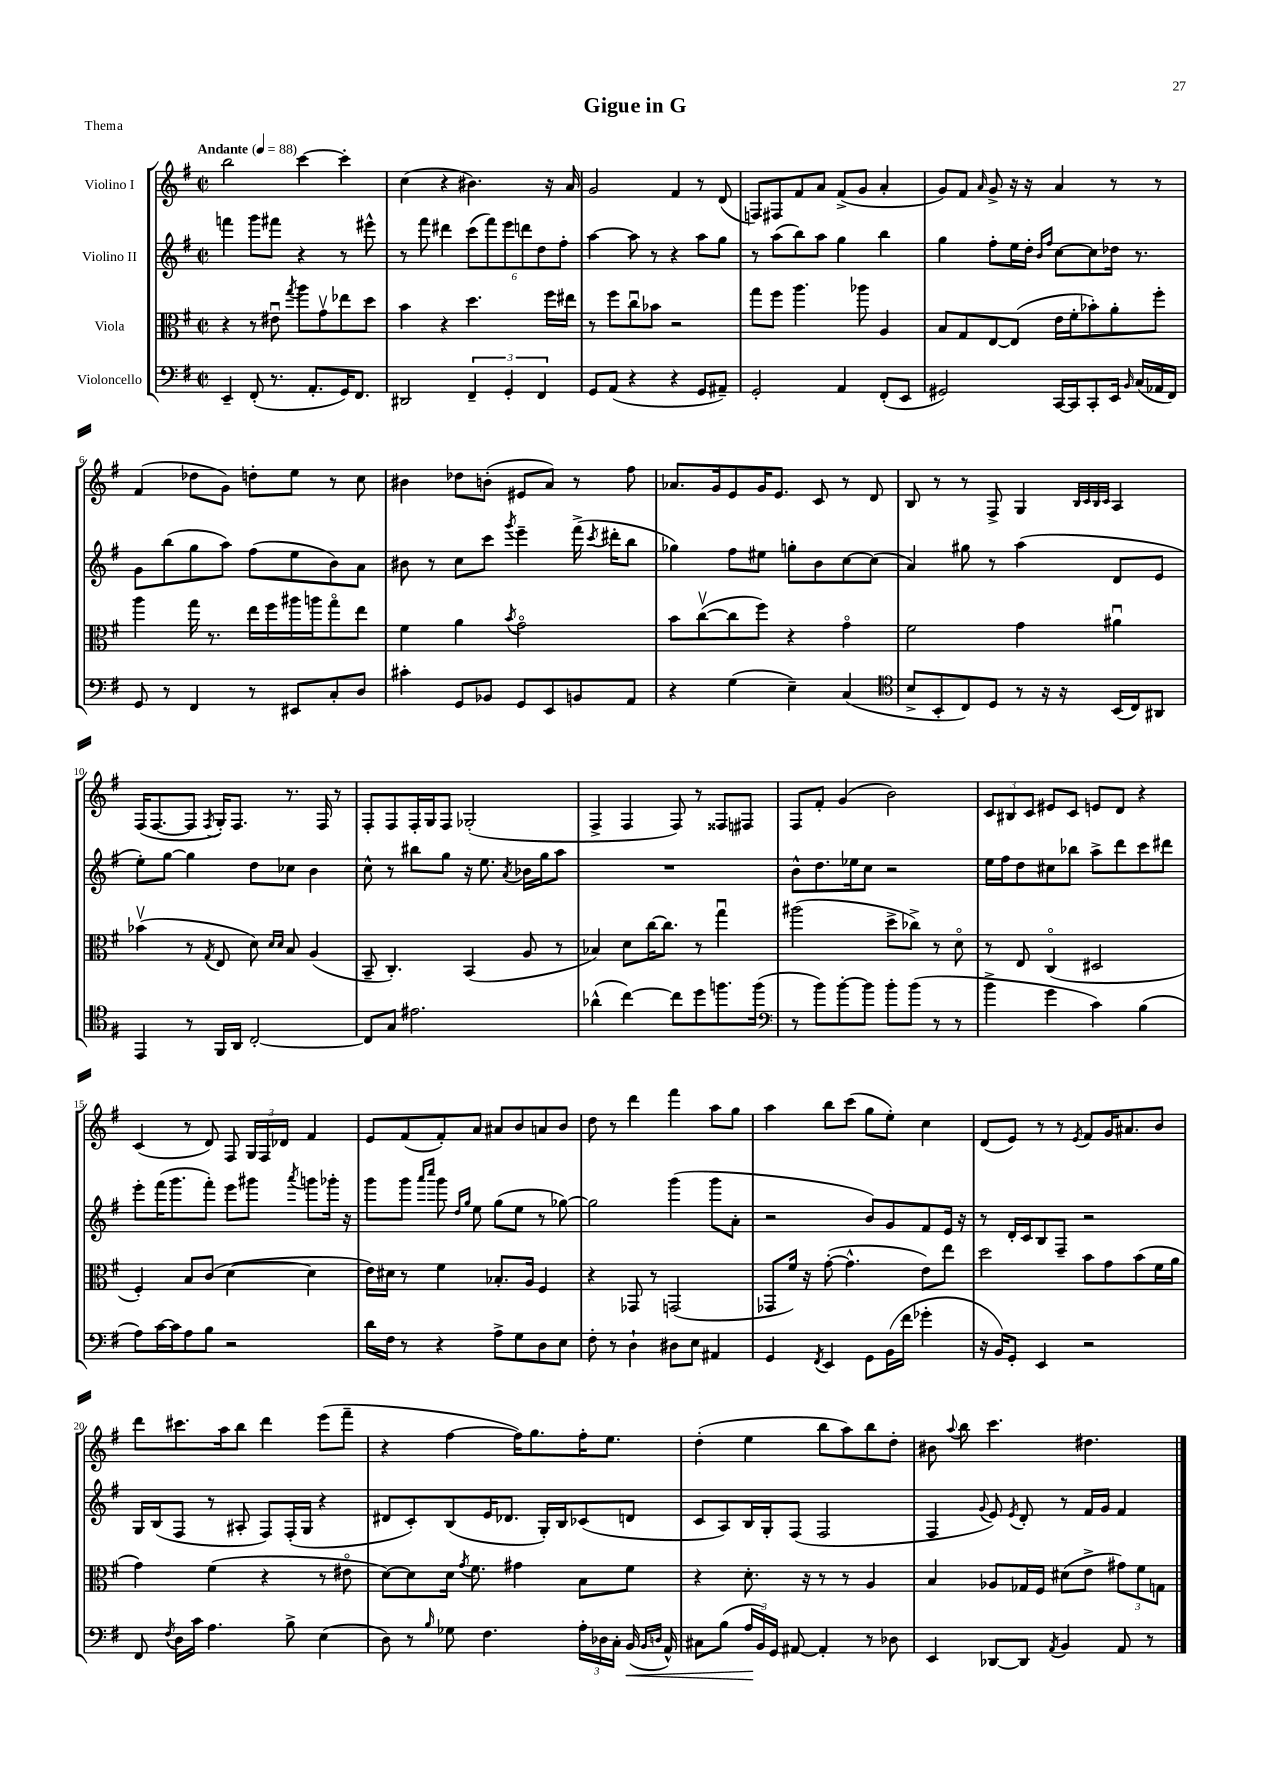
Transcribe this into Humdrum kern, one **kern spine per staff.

**kern	**kern	**kern	**kern
*staff4	*staff3	*staff2	*staff1
*clefF4	*clefC3	*clefG2	*clefG2
*k[f#]	*k[f#]	*k[f#]	*k[f#]
*M2/2	*M2/2	*M2/2	*M2/2
*met(c|)	*met(c|)	*met(c|)	*met(c|)
*MM88	*MM88	*MM88	*MM88
4EE~/	4r	4fff\	2bb\
(8FF#'/	8r	8ggg\L	.
8.r	8e#u\	8fff#\J	.
.	8qgg/	.	.
.	8aa\L	4r	[4ccc\
8.AA'/L	.	.	.
.	8gv\	.	.
16GG/K)	8ee-\	8r	4ccc'\]
8.FF#/J	.	.	.
.	8dd\J	8eee#^^\	.
=	=	=	=
2DD#/	4b\	8r	(4cc\
.	.	8fff#\	.
.	4r	4ddd#\	4r
6FF#~/	4.dd\	(12ccc\L	4.b#\)
.	.	12fff#\)	.
6GG'/	.	12eee\	.
.	.	12ddd\	.
6FF#/	.	12dd\	.
.	16ff#\LL	.	16r
.	.	12ff#'\J	.
.	16ee#\JJ	.	16a/
=	=	=	=
8GG/L	8r	[4aa\	2g/
(8AA/J	8ff#\L	.	.
4r	8ccu\	8aa\]	.
.	8b-\J	8r	.
4r	2r	4r	4f#/
8GG/L	.	8aa\L	8r
8AA#~/J)	.	8gg\J	(8d/
=	=	=	=
2GG'/	8gg\L	8r	8F/L)
.	8ff#\J	(8aa\L	8F#/
.	4.aa\	8bb\)	8f#/
.	.	8aa\J	8a/J
4AA/	.	4gg\	(8f#^/L
.	8aa-\	.	8g/J
(8FF#'/L	4A/	4bb\	4a'/
8EE/J	.	.	.
=	=	=	=
2GG#/)	8B/L	4gg\	8g/L)
.	8G/	.	8f#/J
.	.	.	16qqa/
.	[8E/	8ff#'\L	8g^/
.	(8E/]J	16ee\L	16r
.	.	16dd'\JJ	16r
.	.	16qqb/LL	.
.	.	16qqff#/JJ	.
[16CC/LL	16e\LL	[8cc\L	4a/
16CC/]J	16f#'\J	.	.
8CC'/	8b-'\)	8cc\]	.
16EE/Jk	8a'\	16dd-\Jk	8r
16qqBB/	.	.	.
(16C/LL	.	8.r	.
16AA-/	8ff#'\J	.	8r
16FF#/JJ)	.	.	.
=	=	=	=
8GG/	4aa\	8g\L	(4f#/
8r	.	(8bb\	.
4FF#/	16gg\	8gg\	8dd-\L
.	8.r	.	.
.	.	8aa\J)	8g\J)
8r	16ee\LL	(8ff#\L	8dd'\L
.	16ff#\	.	.
8EE#/L	16aa#\	8ee\	8ee\J
.	16aa\J	.	.
8C'/	8ggo\	8b\)	8r
8D/J	8ee\J	8a\J	8cc\
=	=	=	=
4c#'\	4f#\	8b#\	4b#\
.	.	8r	.
8GG/L	4a\	8cc\L	8dd-\L
8BB-/J	.	8ccc\J	(8b'\J
.	8qb/	8qggg/	.
8GG/L	2go\	4eee~\	8e#/L
8EE/	.	.	8a/J)
8BB/	.	(16fff#^\	8r
.	.	8qccc/	.
.	.	16ddd#'\LK	.
8AA/J	.	8bb\J	8ff#\
=	=	=	=
4r	8b\L	4gg-\)	8.a-/L
.	([8ccv\	.	.
.	.	.	16g/k
(4G\	8cc\]	8ff#\L	8e/
.	8ff#\J)	8ee#\J	16g/K
.	.	.	8.e/J
4E~\)	4r	8gg'\L	.
.	.	8b\	8c/
(4C/	4go\	[8cc\	8r
.	.	(8cc\]J	8d/
=	=	=	=
*clefC4	*	*	*
8B^/L	2f#\	4a/)	8B/
8BB'/	.	.	8r
8C/)	.	8gg#\	8r
8D/J	.	8r	8F#^/
8r	4g\	(4aa\	4G/
16r	.	.	.
16r	.	.	.
.	.	.	32qqB/LLL
.	.	.	32qqc/
.	.	.	32qqB/
.	.	.	32qqc/JJJ
(16BB/LL	4a#u\	8d/L	4A/
16C/J)	.	.	.
8AA#/J	.	8e/J	.
=	=	=	=
4EE/	(4b-v\	8ee'\L)	(16F#/LK
.	.	.	[8.F#/
.	.	[8gg\J	.
8r	8r	4gg\]	8F#/]J
.	8qG/	.	8qF#/
16FF#/LL	8E/	.	16G'/LK)
16AA/JJ	.	.	8.F#/J
[2C'/	8d\)	8dd\L	.
.	16qqd/LL	.	.
.	16qqd/JJ	.	.
.	8B/	8cc-\J	8.r
.	(4A/	4b\	.
.	.	.	16F#/
.	.	.	8r
=	=	=	=
8C/]L	8BB~/	8cc^^\	8F#'/L
8G/J	4.C'/)	8r	8F#/
2.e#\	.	8bb#\L	16F#'/L
.	.	.	16G/J
.	.	8gg\J	8F#/J
.	(4BB/	16r	(2G-'/
.	.	8.ee\	.
.	.	8qa/	.
.	8A/	16b-\LL	.
.	.	16gg\J	.
.	8r	8aa\J	.
=	=	=	=
(4a-^^\	4B-/)	1r	4F#^/
[4cc\)	8d\L	.	4F#/
.	[16cc\K	.	.
.	8.cc\]J	.	.
8cc\]L	.	.	8F#/)
8dd\	8r	.	8r
8.ff\	4ggu\	.	8F##/L
.	.	.	8F#/J
(16ff\Jk	.	.	.
=	=	=	=
*clefF4	*	*	*
8r	(2aa#\	8b^^\L	8F#/L
8b\L)	.	8.dd\	8f#'/J
[8b'\	.	.	(4g/
.	.	16ee-\k	.
8b\]J	.	8cc\J	.
8b'\L	8dd^\L	2r	2b\)
(8b\J	8cc-^\J)	.	.
8r	8r	.	.
8r	8do\	.	.
=	=	=	=
4b^\	8r	16ee\LL	12c/L
.	.	16ff#\J	.
.	.	.	12B#/
.	8E/	8dd\	.
.	.	.	12c/J
4g\	(4Co/	8cc#\	8e#/L
.	.	8bb-\J	8c/J
4c\)	2D#/	8aa^\L	8e/L
.	.	8ddd\	8d/J
(4B\	.	8ccc\	4r
.	.	8ddd#\J	.
=	=	=	=
8A\L)	4F#'/)	8eee'\L	(4c/
[16c\L	.	(16fff#\K	.
16c\]J	.	8.ggg\	.
8A\	8B/L	.	8r
8B\J	(8c/J	8fff#'\J)	8d/)
2r	[4d\	8eee\L	8F#/
.	.	8ggg#\J	24G/LL
.	.	.	24F#/
.	.	.	24d-/JJ
.	.	8qaaa/	.
.	4d\]	8ggg\L	4f#/
.	.	16ggg-'\Jk	.
.	.	16r	.
=	=	=	=
16d\LL	16e\LL)	8ggg\L	8e/L
16F#\JJ	16d#\JJ	.	.
8r	8r	8ggg\J	(8f#/
.	.	16qqaaa/LL	.
.	.	16qqcccc/JJ	.
4r	4f#\	8ggg\	8f#'/)
.	.	16qqdd/LL	.
.	.	16qqgg/JJ	.
.	.	8ee\	8a/J
8A^\L	8.B-'/L	(8gg\L	8a#/L
8G\	.	8ee\J	8b/
.	16A/Jk	.	.
8D\	4F#/	8r	8a/
8E\J	.	[8gg-\)	8b/J
=	=	=	=
8F#'\	4r	2gg-\]	8dd\
8r	.	.	8r
4D`\	8GG-/	.	4ddd\
.	8r	.	.
8D#\L	(2GG/	(4ggg\	4fff#\
8E\J	.	.	.
4AA#/	.	8ggg\L	8aa\L
.	.	8a'\J	8gg\J
=	=	=	=
4GG/	8GG-/L	2r	4aa\
.	16f#/Jk)	.	.
.	16r	.	.
8qFF#/	.	.	.
4EE/	([8g'\	.	8bb\L
.	4.g^^\]	.	(8ccc\J
8GG\L	.	8b/L)	8gg\L
(16BB\L	.	8g/	8ee'\J)
16f#\JJ	.	.	.
4g-'\	8e\L)	8f#/	4cc\
.	8ee\J	16e/Jk	.
.	.	16r	.
=	=	=	=
16r	2dd\	8r	(8d/L
16BB/LK)	.	.	.
8GG'/J	.	16d'/LL	8e/J)
.	.	16c/J	.
4EE/	.	8B/	8r
.	.	8F#~/J	8r
.	.	.	8qe/
2r	8b\L	2r	8f#/L
.	8g\	.	16g/K
.	.	.	8.a#/
.	(8b\	.	.
.	16f#\L	.	8b/J
.	16a\JJ	.	.
=	=	=	=
8FF#/	4g\)	16G/LL	8ddd\L
.	.	(16B/J	.
8qF#/	.	.	.
16D\LL	.	8F#/J	8.ccc#\
16c\JJ	.	.	.
4.A\	(4f#\	8r	.
.	.	.	16aa\k
.	.	8A#'/	8bb\J
.	4r	8F#/L)	4ddd\
8B^\	.	(16F#'/L	.
.	.	16G/JJ	.
(4E\	8r	4r	(8eee\L
.	8e#o\	.	8fff#~\J
=	=	=	=
8D\)	[8d\L)	8d#/L	4r
8r	8d\]	8c'/)	.
16qqB/	.	.	.
8G-\	16d\Jk	(8B/	[4ff#\
.	8qg/	.	.
.	8.f#\	.	.
4.F#\	.	16e/K	.
.	.	8.d-/J	.
.	4g#\	.	16ff#\]LK)
.	.	.	8.gg\
.	.	16G'/LL)	.
.	.	16B/J	.
24A'\LL	8B\L	(8c-/	16ff#'\K
24D-\	.	.	.
.	.	.	8.ee\J
24C'\JJ	.	.	.
(16BB/	8f#\J	8d/J	.
16qqBB/LL	.	.	.
16qqD/JJ	.	.	.
16AA^^/)	.	.	.
=	=	=	=
8C#\L	4r	8c/L	(4dd'\
(8B\J	.	8A/)	.
24A/LL	8.d'\	16B/L	4ee\
24BB/)	.	.	.
.	.	16G'/J	.
24GG/JJ	.	.	.
[8AA#/	.	(8F#/J	.
.	16r	.	.
4AA#'/]	8r	2F#/	8bb\L
.	8r	.	8aa\)
8r	4A/	.	8bb\
8D-\	.	.	8dd'\J
=	=	=	=
4EE/	4B/	4F#/	8b#\
.	.	.	8qqaa/
.	.	.	8bb\
.	.	8qqg/	.
[8DD-/L	8A-/L	8e/)	4.ccc\
.	.	8qe/	.
8DD-/]J	16G-/L	8d'/	.
.	16F#/JJ	.	.
8qAA/	.	.	.
4BB/	(8d#\L	8r	.
.	8e^\J	16f#/LL	4.dd#\
.	.	16g/JJ	.
8AA/	12g#\L)	4f#/	.
.	12f#\	.	.
8r	.	.	.
.	12G\J	.	.
==	==	==	==
*-	*-	*-	*-
